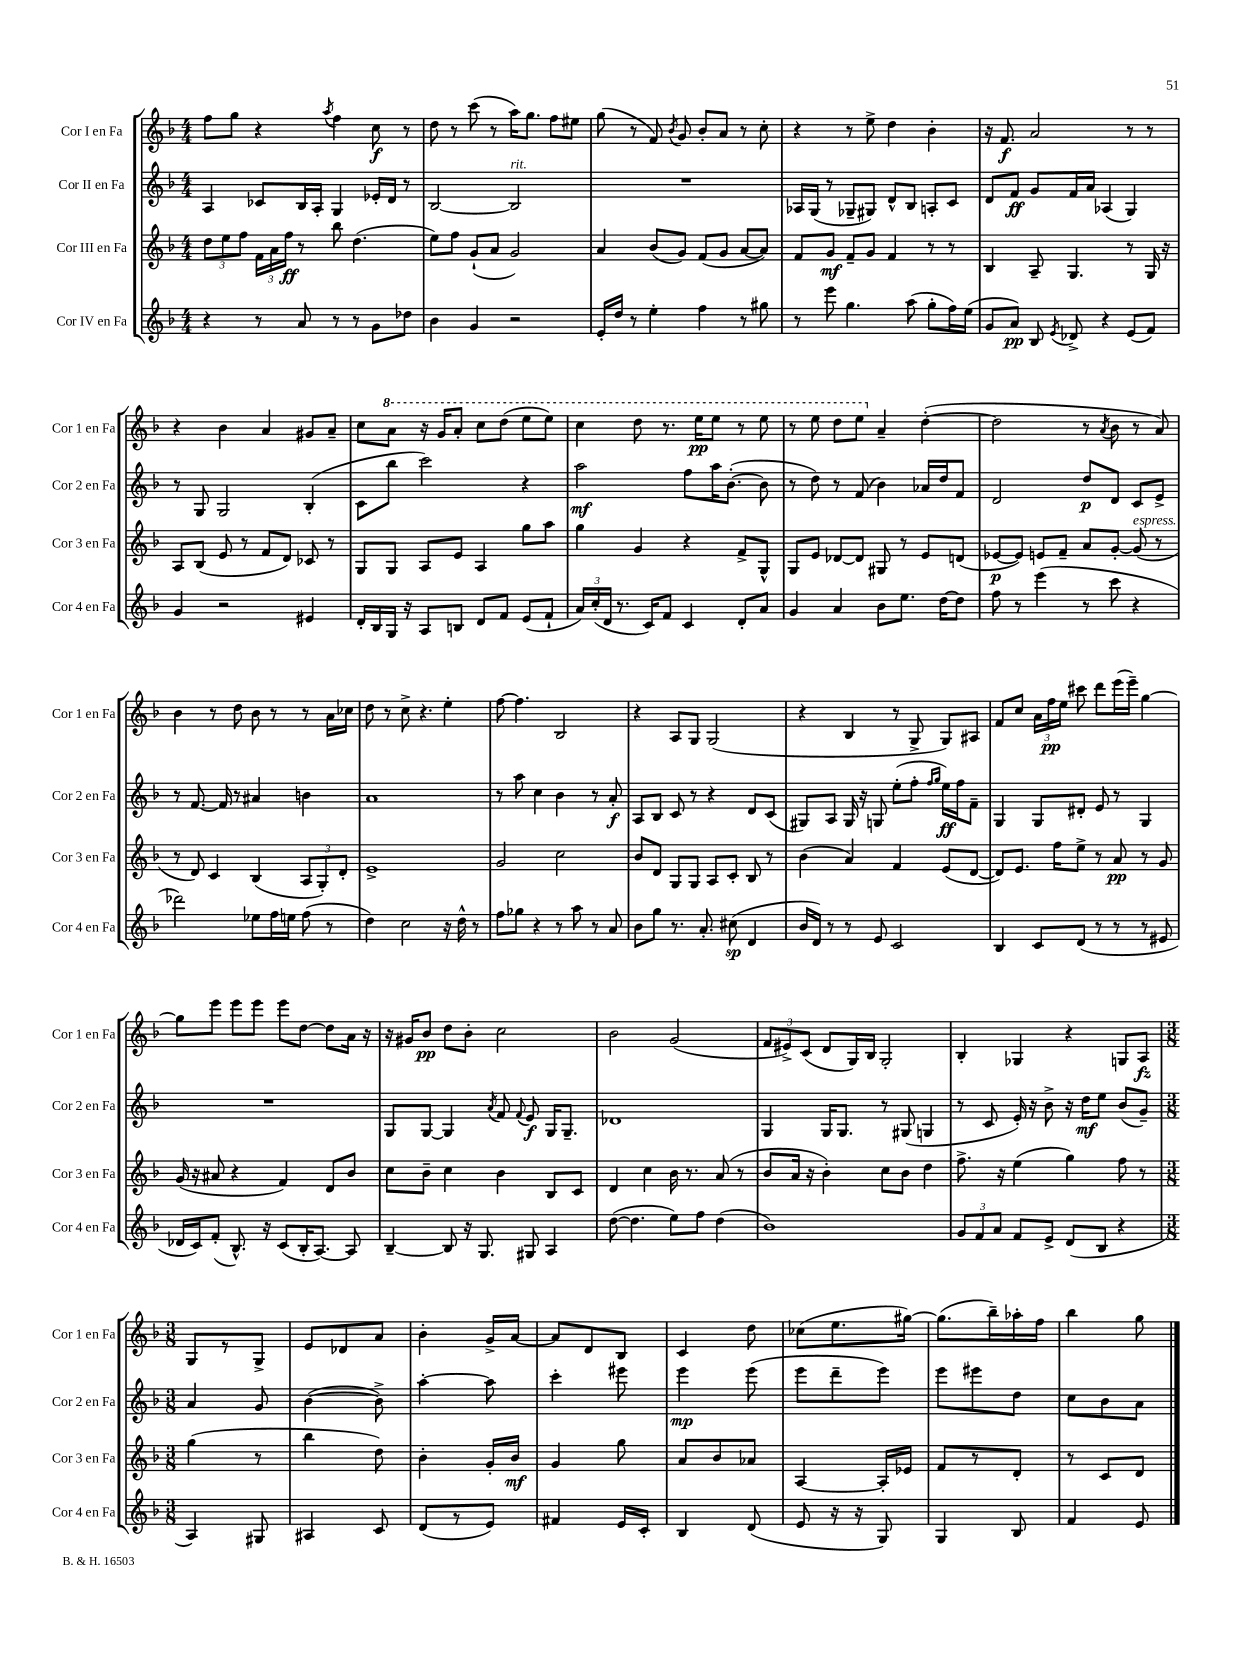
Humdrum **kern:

**kern	**kern	**kern	**kern
*staff4	*staff3	*staff2	*staff1
*clefG2	*clefG2	*clefG2	*clefG2
*k[b-]	*k[b-]	*k[b-]	*k[b-]
*M4/4	*M4/4	*M4/4	*M4/4
4r	12dd	4A	8ff
.	12ee	.	.
.	.	.	8gg
.	12ff	.	.
8r	24f	8c-	4r
.	24a	.	.
.	24ff	.	.
8a	8r	16B-	.
.	.	16A'	.
.	.	.	8qaa
8r	8bb-	4G	4ff
8r	(4.dd	.	.
8g	.	16e-'	8cc
.	.	16d	.
8dd-	.	8r	8r
=	=	=	=
4b-	8ee)	[2B-	8dd
.	8ff	.	8r
4g	(8g`	.	(8ccc
.	8a	.	8r
2r	2g)	2B-]	16aa)
.	.	.	8.gg
.	.	.	8ff
.	.	.	8ee#
=	=	=	=
16e'	4a	1r	(8gg
16dd	.	.	.
8r	.	.	8r
4ee'	(8b-	.	8f)
.	.	.	8qb-
.	8g)	.	8g
4ff	(8f	.	8b-'
.	8g	.	8a
8r	[8a	.	8r
8gg#	8a])	.	8cc'
=	=	=	=
8r	8f	16A-	4r
.	.	(16G	.
8eee	8g	8r	.
4.gg	8f~	8G-~	8r
.	8g	8G#)	8ee^
.	4f	8d^^	4dd
(8aa	.	8B-	.
8gg'	8r	8A'	4b-'
16ff)	8r	8c	.
(16ee	.	.	.
=	=	=	=
8g	4B-	8d	16r
.	.	.	8.f
8a)	.	8f	.
8B-	8A~	8g	2a
8qe	.	.	.
8d-^	4.G	16f	.
.	.	16a	.
4r	.	(4A-	.
(8e	8r	4G)	8r
8f)	16G	.	8r
.	16r	.	.
=	=	=	=
4g	8A	8r	4r
.	(8B-	8G	.
2r	8e	2G	4b-
.	8r	.	.
.	8f	.	4a
.	8d)	.	.
4e#	8c-	(4B-'	8g#
.	8r	.	8a~
=	=	=	=
16d'	8G	8c	8cc
16B-	.	.	.
16G	8G	8bb-	8aa
16r	.	.	.
8A	8A	2ccc)	16r
.	.	.	16gg
8B	8e	.	8aa'
8d	4A	.	8ccc
8f	.	.	(8ddd
(8e	8gg	4r	8eee
8f`	8aa	.	8eee)
=	=	=	=
24a)	4gg	2aa	4ccc
(24cc'	.	.	.
24d	.	.	.
8.r	.	.	.
.	4g	.	8ddd
16c)	.	.	.
8f	.	.	8.r
4c	4r	8ff	.
.	.	.	16eee
.	.	16aa	8eee
.	.	([8.b-'	.
8d'	8f^	.	8r
8a	8G^^	8b-]	8eee
=	=	=	=
4g	8G	8r	8r
.	8e	8dd)	8eee
4a	[8d-	8r	8ddd
.	8d-]	(8f	8eee
8b-	8G#	4b-)	4a~
8.ee	8r	.	.
.	8e	16a-	([4dd'
[16dd	.	16dd	.
8dd]	(8d	8f	.
=	=	=	=
8ff	[8e-	2d	2dd]
8r	8e-])	.	.
(4eee	8e	.	.
.	8f~	.	.
8r	8a	8dd	8r
.	.	.	8qa
8ccc	[8g'	8d	8b-
4r	(8g]	8c	8r
.	8r	8e^	8a)
=	=	=	=
2ddd-)	8r	8r	4b-
.	8d)	[8.f	.
.	4c	.	8r
.	.	16f]	.
.	.	8r	8dd
8ee-	(4B-	4a#	8b-
16ff	.	.	8r
16ee	.	.	.
(8ff	12A	4b	8r
.	12G')	.	.
8r	.	.	16a
.	12d'	.	.
.	.	.	16cc-
=	=	=	=
4dd)	1e^	1a	8dd
.	.	.	8r
2cc	.	.	8cc^
.	.	.	4.r
16r	.	.	4ee'
16dd^^	.	.	.
8r	.	.	.
=	=	=	=
8ff	2g	8r	[8ff
8gg-	.	8aa	4.ff]
4r	.	4cc	.
8r	2cc	4b-	2B-
8aa	.	.	.
8r	.	8r	.
8a	.	8a'	.
=	=	=	=
8b-	8b-	8A	4r
8gg	8d	8B-	.
8.r	8G	8c	8A
.	8G	8r	8G
8.a'	.	.	.
.	8A	4r	(2G
(8cc#	8c'	.	.
4d	8B-	8d	.
.	8r	(8c	.
=	=	=	=
16b-	(4b-	8G#)	4r
16d)	.	.	.
8r	.	8A	.
8r	4a)	16G#	4B-
.	.	16r	.
8e	.	8G	.
2c	4f	(8ee'	8r
.	.	8ff'	8G^
.	.	16qqff	.
.	.	16qqgg	.
.	(8e	16ee)	8G)
.	.	16ff	.
.	[8d	8f~	8A#
=	=	=	=
4B-	8d])	4G	8f
.	8.e	.	8cc
8c	.	8G	24a
.	.	.	24ff
.	16ff	.	.
.	.	.	24ee
(8d	8ee^	8d#'	8ccc#
8r	8r	8e	8ddd
8r	8a	8r	(16eee
.	.	.	16eee~)
8r	8r	4G	[4gg
8e#	8g	.	.
=	=	=	=
16d-	(16g	1r	8gg]
16c)	16r	.	.
(8f'	8a#	.	8eee
8.B-^^)	4r	.	8eee
.	.	.	8eee
16r	.	.	.
(8c	4f)	.	8eee
16B-'	.	.	[8dd
[8.A)	.	.	.
.	8d	.	8dd]
8A]	8b-	.	16a
.	.	.	16r
=	=	=	=
[4B-~	8cc	8G	16r
.	.	.	16g#
.	8b-~	[8G	8b-
8B-]	4cc	4G]	8dd
16r	.	.	8b-'
8.G	.	.	.
.	.	8qa	.
.	4b-	8f	2cc
.	.	8qqf	.
8G#	.	8e	.
4A	8B-	16G	.
.	.	8.G~	.
.	8c	.	.
=	=	=	=
([8dd	4d	1d-	2b-
4.dd]	.	.	.
.	4cc	.	.
8ee)	16b-	.	(2g
.	8.r	.	.
8ff	.	.	.
(4dd	(8a	.	.
.	8r	.	.
=	=	=	=
1b-)	8b-	4G	12f
.	.	.	12e#^)
.	16a	.	.
.	.	.	(12c
.	16r	.	.
.	4b-')	16G	8d
.	.	8.G	.
.	.	.	16G)
.	.	.	16B-
.	8cc	8r	2G'
.	8b-	(8G#	.
.	4dd	4G	.
=	=	=	=
12g	8.ff^	8r	4B-'
12f	.	.	.
.	.	8c	.
12a	.	.	.
.	16r	.	.
8f	(4ee	16e')	4G-
.	.	16r	.
8e^	.	8b-^	.
(8d	4gg)	16r	4r
.	.	16dd	.
8B-	.	8ee	.
4r	8ff	(8b-	8G
.	8r	8g~)	8A
=	=	=	=
*M3/8	*M3/8	*M3/8	*M3/8
4A)	(4gg	4a	8G
.	.	.	8r
8G#	8r	8g	8G^
=	=	=	=
4A#	4bb-	([4b-	8e
.	.	.	8d-
8c	8dd)	8b-^])	8a
=	=	=	=
(8d	4b-'	[4aa'	4b-'
8r	.	.	.
8e)	16g'	8aa]	16g^
.	16b-	.	[16a
=	=	=	=
4f#	4g	4ccc'	8a]
.	.	.	8d
16e	8gg	8eee#	8B-
16c'	.	.	.
=	=	=	=
4B-	8a	4eee	4c
.	8b-	.	.
(8d	8a-	(8eee	8dd
=	=	=	=
8e	[4A	8eee	(8cc-
16r	.	8ddd~	8.ee
16r	.	.	.
8G)	16A']	8eee)	.
.	16e-	.	[16gg#)
=	=	=	=
4G	8f	8eee	(8.gg#]
.	8r	8eee#	.
.	.	.	16bb-~)
8B-	8d'	8dd	16aa-'
.	.	.	16ff
=	=	=	=
4f	8r	8cc	4bb-
.	8c	8b-	.
8e	8d	8a	8gg
==	==	==	==
*-	*-	*-	*-
